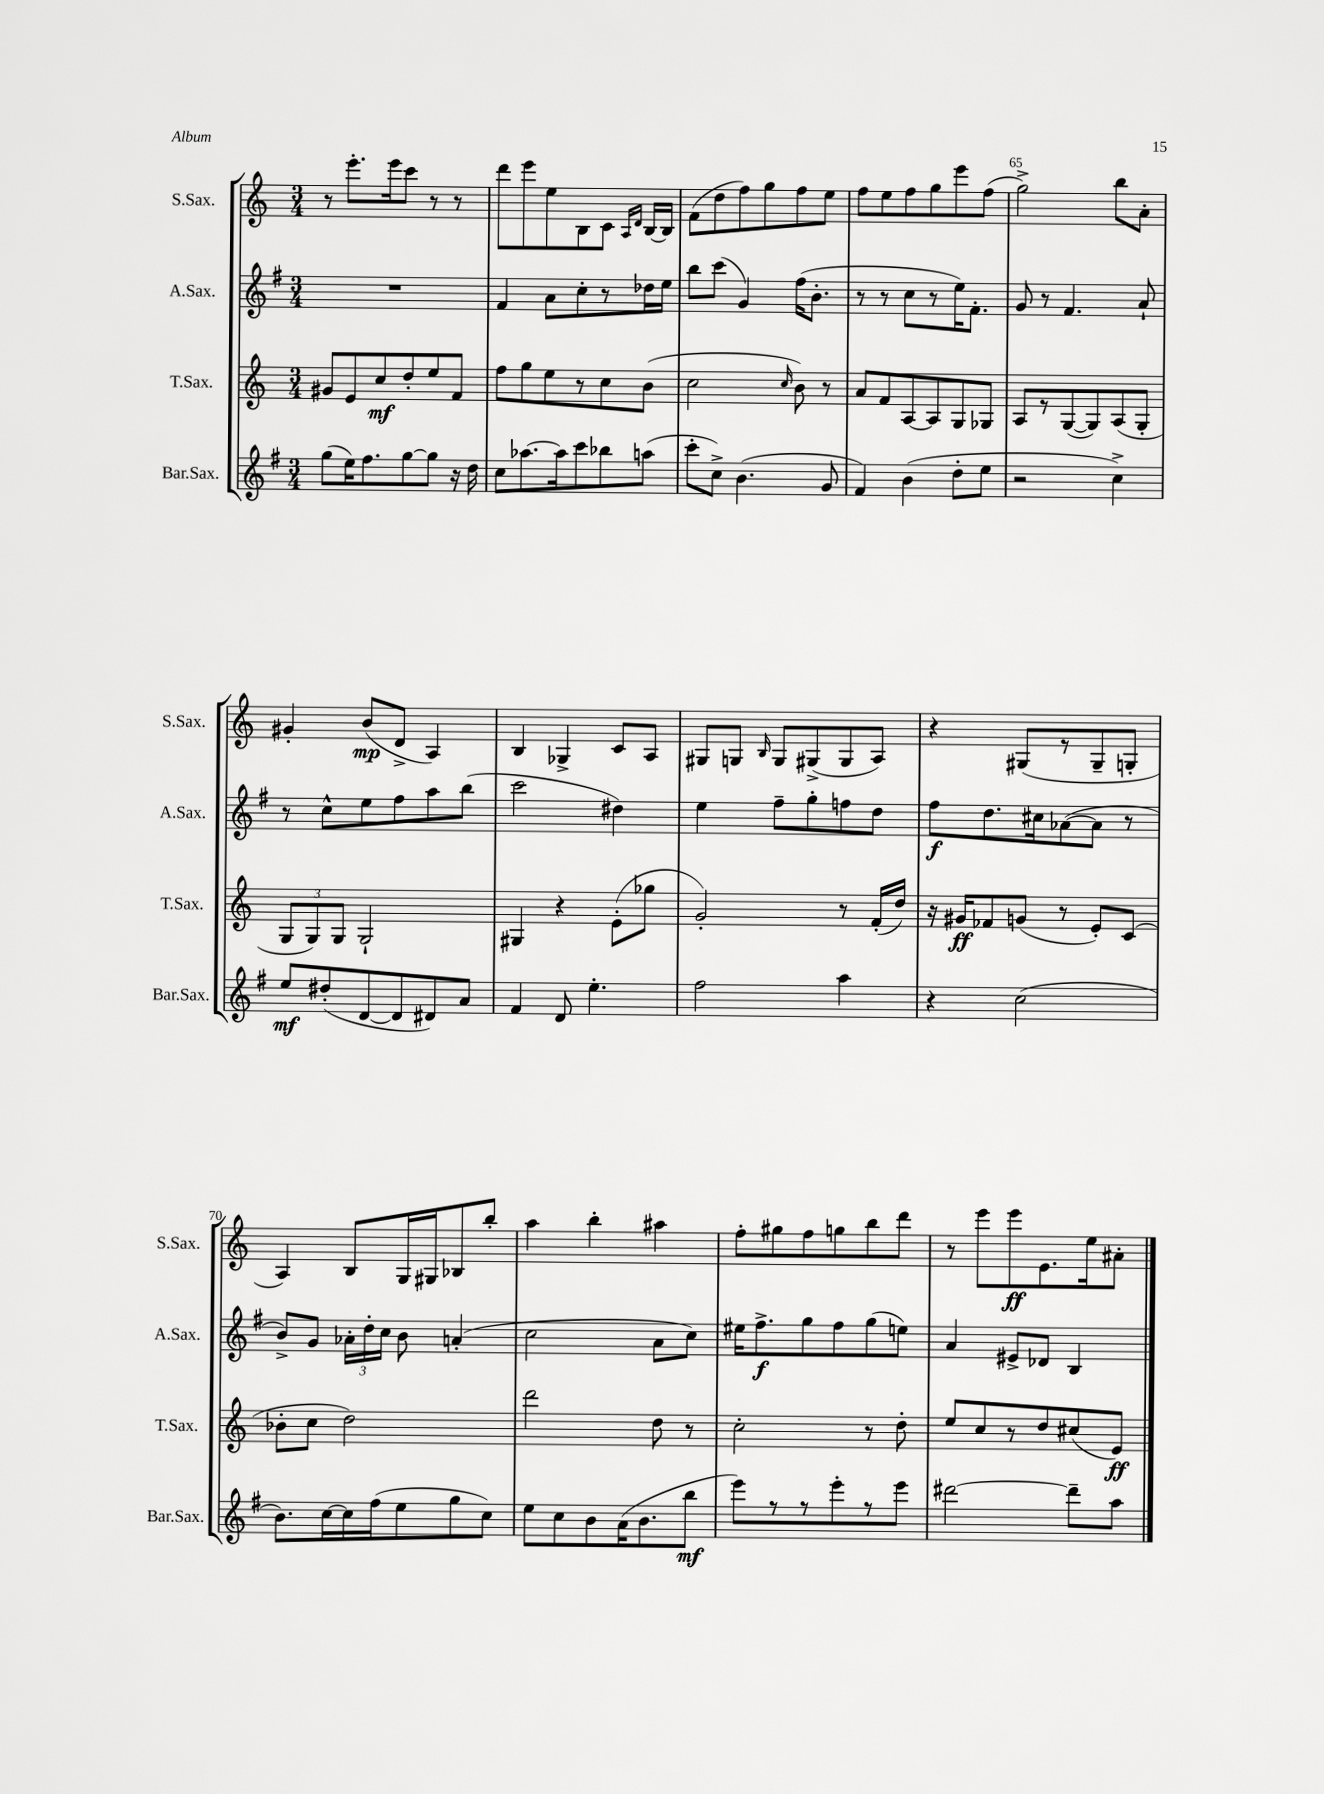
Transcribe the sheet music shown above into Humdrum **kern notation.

**kern	**kern	**kern	**kern
*staff4	*staff3	*staff2	*staff1
*clefG2	*clefG2	*clefG2	*clefG2
*k[f#]	*k[]	*k[f#]	*k[]
*M3/4	*M3/4	*M3/4	*M3/4
(8gg	8g#	2.r	8r
16ee)	8e	.	8.eee'
8.ff#	.	.	.
.	8cc	.	.
.	.	.	16eee
[8gg	8dd'	.	8ccc
8gg]	8ee	.	8r
16r	8f	.	8r
16dd	.	.	.
=	=	=	=
8cc	8ff	4f#	8ddd
[8.aa-	8gg	.	8eee
.	8ee	8a	8ee
16aa-]	.	.	.
8ccc	8r	8cc'	8B
8bb-	8cc	8r	8c
.	.	.	16qqA
.	.	.	16qqd
(8aa	(8b	16dd-	[16B
.	.	16ee	16B]
=	=	=	=
8ccc'	2cc	8bb	(8f
8cc^)	.	(8ccc	8dd
(4.b	.	4g)	8ff)
.	.	.	8gg
.	16qqcc	.	.
.	8b)	(16ff#	8ff
.	.	8.b'	.
8g	8r	.	8ee
=	=	=	=
4f#)	8a	8r	8ff
.	8f	8r	8ee
(4b	[8A	8cc	8ff
.	8A]	8r	8gg
8dd'	8G	16ee)	8eee
.	.	8.f#'	.
8ee	8G-	.	(8ff
=	=	=	=
2r	8A	8g	2gg^)
.	8r	8r	.
.	([8G	4.f#	.
.	8G])	.	.
4cc^)	(8A	.	8bb
.	8G'	8a`	8a'
=	=	=	=
8ee	12G	8r	4g#'
.	12G)	.	.
(8dd#'	.	8cc^^	.
.	12G	.	.
[8d	2G`	8ee	(8b
8d]	.	8ff#	8d^
8d#)	.	8aa	4A)
8a	.	(8bb	.
=	=	=	=
4f#	4G#	2ccc	4B
8d	4r	.	4G-^
4.ee'	.	.	.
.	(8e'	4dd#)	8c
.	8gg-	.	8A
=	=	=	=
2ff#	2g')	4ee	8G#
.	.	.	8G
.	.	.	16qqB
.	.	8ff#~	8G
.	.	8gg'	(8G#^
4aa	8r	8ff	8G#
.	(16f'	8dd	8A)
.	16dd)	.	.
=	=	=	=
4r	16r	8ff#	4r
.	16g#	.	.
.	8f-	8.dd	.
(2cc	(8g	.	(8G#
.	.	16cc#	.
.	8r	([8a-	8r
.	8e')	8a-]	8G#~
.	(8c	8r	8G'
=	=	=	=
8.b)	8b-'	8b^)	4A)
.	8cc	8g	.
[16cc	.	.	.
16cc]	2dd)	24a-'	8B
.	.	24dd'	.
(16ff#	.	.	.
.	.	24cc	.
8ee	.	8b	16G
.	.	.	16G#
8gg	.	(4a'	8B-
8cc)	.	.	8bb'
=	=	=	=
8ee	2ddd	2cc	4aa
8cc	.	.	.
8b	.	.	4bb'
(16a	.	.	.
8.b	.	.	.
.	8dd	8a	4aa#
8bb	8r	8cc)	.
=	=	=	=
8eee)	2cc'	16ee#	8ff'
.	.	8.ff#^	.
8r	.	.	8gg#
8r	.	8gg	8ff
8eee'	.	8ff#	8gg
8r	8r	(8gg	8bb
8eee	8dd'	8ee)	8ddd
=	=	=	=
[2ddd#	8ee	4a	8r
.	8cc	.	8eee
.	8r	8e#^	8eee
.	8dd	8d-	8.e
8ddd#~]	(8cc#	4B	.
.	.	.	16ee
8aa	8e)	.	8a#'
==	==	==	==
*-	*-	*-	*-
